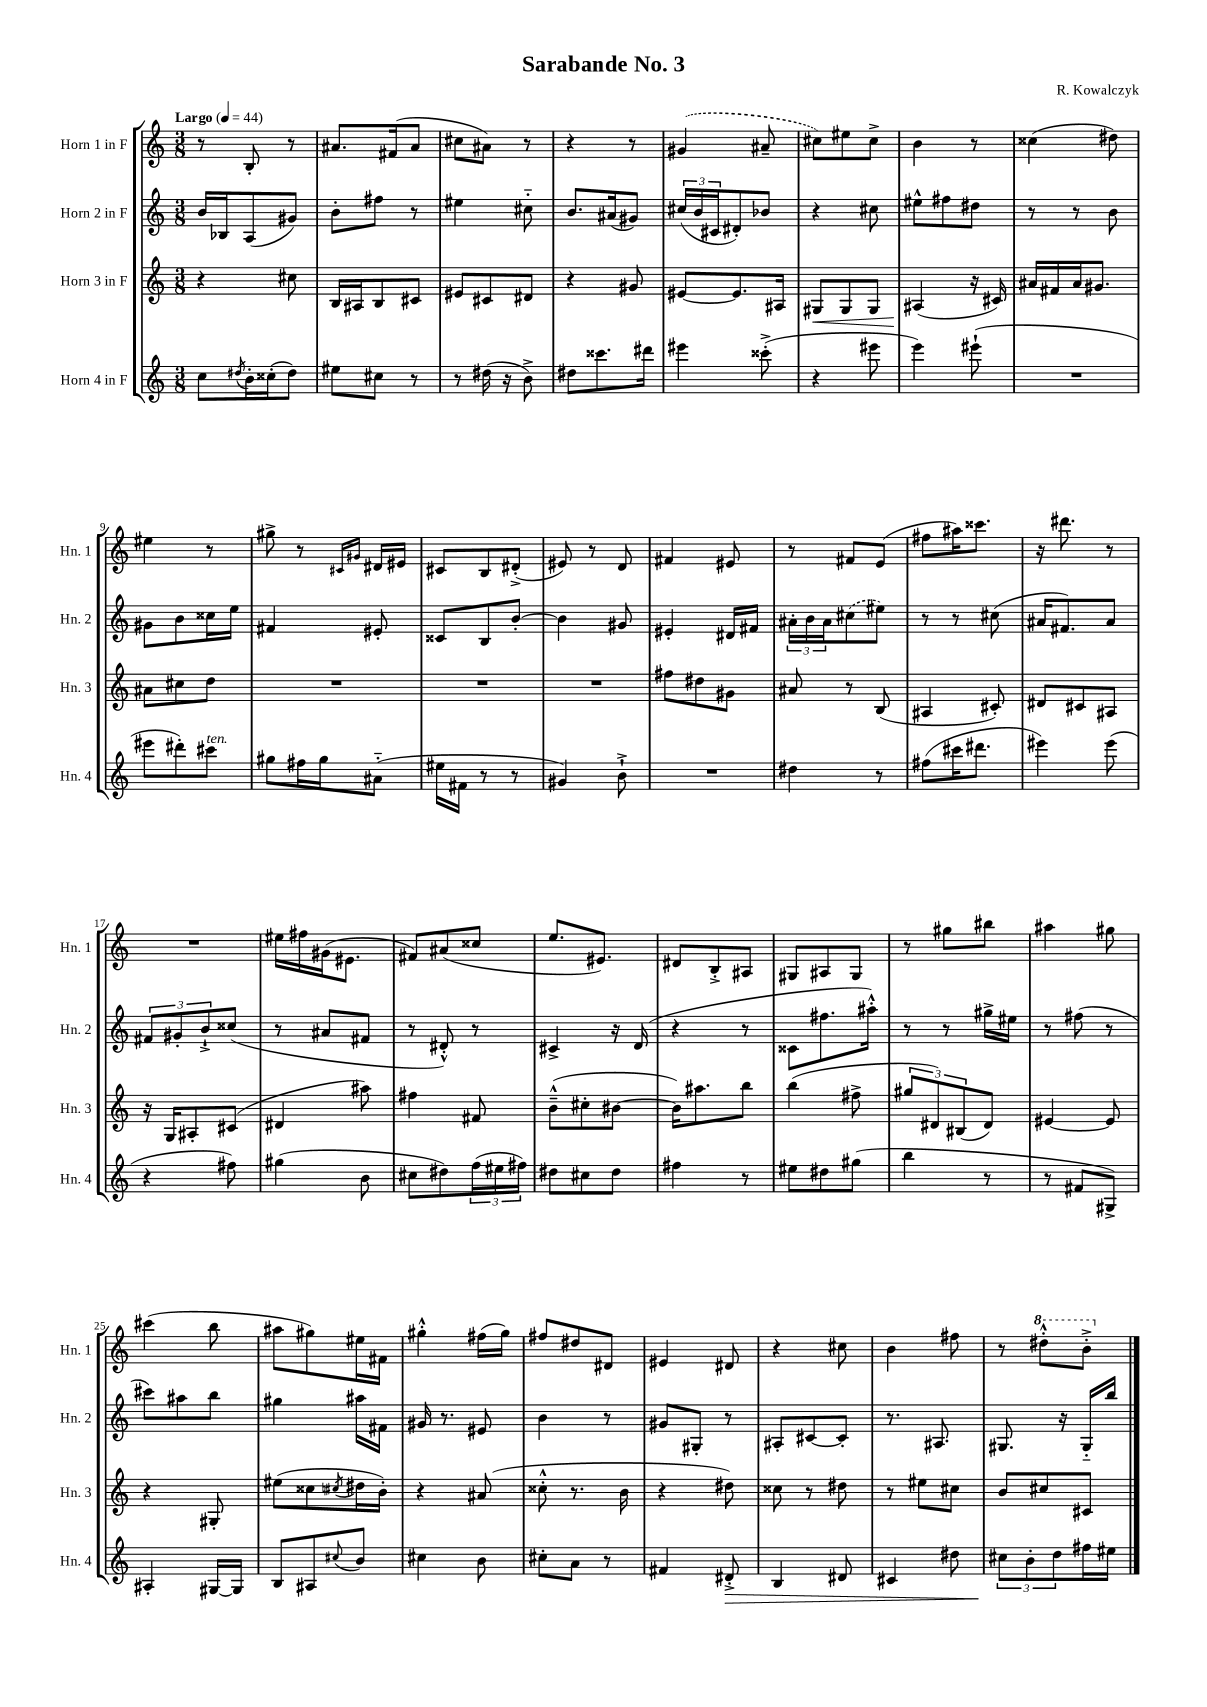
\header { title = "Sarabande No. 3" composer = "R. Kowalczyk" }
<<
\new StaffGroup <<
\new Staff = "s0" \with { instrumentName = "Horn 1 in F" shortInstrumentName = "Hn. 1" } {
    \clef treble \key c \major \numericTimeSignature \time 3/8 \tempo "Largo" 4 = 44
    r8 b8-. r8 |
    ais'8. fis'16( ais'8 |
    cis''8 ais'8) r8 |
    r4 r8 |
    \once \slurDashed gis'4( ais'8-- |
    cis''8) eis''8 cis''8-> |
    b'4 r8 |
    cisis''4( dis''8) |
    eis''4 r8 |
    gis''8-> r8 \grace { cis'16 gis'16 } dis'16 eis'16 |
    cis'8 b8 dis'8-.->( |
    eis'8) r8 d'8 |
    fis'4 eis'8 |
    r8 fis'8 e'8( |
    fis''8 ais''16) cisis'''8. |
    r16 dis'''8. r8 |
    R4. |
    eis''16 fis''16 gis'16( eis'8. |
    fis'8) ais'8( cisis''8 |
    e''8. eis'8.) |
    dis'8 b8-.-> ais8 |
    gis8 ais8 gis8 |
    r8 gis''8 bis''8 |
    ais''4 gis''8 |
    cis'''4( b''8 |
    ais''8 gis''8) eis''16 fis'16 |
    gis''4-.-^ fis''16( gis''16) |
    fis''8 dis''8 dis'8 |
    eis'4 dis'8 |
    r4 cis''8 |
    b'4 fis''8 |
    r8 \ottava #1 dis'''8-.-^ b''8-.-> \ottava #0 \bar "|." |
}
\new Staff = "s1" \with { instrumentName = "Horn 2 in F" shortInstrumentName = "Hn. 2" } {
    \clef treble \key c \major \numericTimeSignature \time 3/8
    b'16 bes16 a8( gis'8) |
    b'8-. fis''8 r8 |
    eis''4 cis''8-_ |
    b'8. ais'16( gis'8) |
    \tuplet 3/2 { cis''16( b'16 cis'16 } dis'8-.) bes'8 |
    r4 cis''8 |
    eis''8-^ fis''8 dis''8 |
    r8 r8 b'8 |
    gis'8 b'8 cisis''16 e''16 |
    fis'4 eis'8-. |
    cisis'8 b8 b'8~-. |
    b'4 gis'8 |
    eis'4-. dis'16 fis'16 |
    \tuplet 3/2 { ais'16-. b'16 ais'16 } \once \slurDashed cis''8( eis''8) |
    r8 r8 cis''8( |
    ais'16 fis'8.) ais'8 |
    \tuplet 3/2 { fis'8 gis'8-. b'8-!-> } cisis''8( |
    r8 ais'8 fis'8 |
    r8 dis'8-.-^) r8 |
    cis'4-> r16 d'16( |
    r4 r8 |
    cisis'8 fis''8. ais''16-.-^) |
    r8 r8 gis''16-> eis''16 |
    r8 fis''8( r8 |
    cis'''8) ais''8 b''8 |
    gis''4 ais''16 fis'16 |
    gis'16 r8. eis'8 |
    b'4 r8 |
    gis'8 gis8-. r8 |
    ais8-. cis'8~ cis'8-. |
    r8. ais8. |
    gis8. r16 gis16-_ b''16 \bar "|." |
}
\new Staff = "s2" \with { instrumentName = "Horn 3 in F" shortInstrumentName = "Hn. 3" } {
    \clef treble \key c \major \numericTimeSignature \time 3/8
    r4 cis''8 |
    b16 ais16 b8 cis'8 |
    eis'8 cis'8 dis'8 |
    r4 gis'8 |
    eis'8~ eis'8. ais16 |
    gis8\< gis8 gis8 |
    ais4\!( r16 cis'16) |
    ais'16 fis'16 ais'16 gis'8. |
    ais'8 cis''8 d''8 |
    R4. |
    R4. |
    R4. |
    fis''8 dis''8 gis'8 |
    ais'8 r8 b8( |
    ais4 cis'8-.) |
    dis'8 cis'8 ais8 |
    r16 g16 ais8-. cis'8( |
    dis'4 ais''8) |
    fis''4 fis'8 |
    b'8---^( cis''8-. bis'8~ |
    bis'16) ais''8. b''8 |
    b''4( fis''8-> |
    \tuplet 3/2 { gis''8 dis'8) bis8( } dis'8) |
    eis'4~ eis'8 |
    r4 gis8-. |
    eis''8( cisis''8 \acciaccatura { cis''8 } dis''16 b'16-.) |
    r4 ais'8( |
    cisis''8-.-^ r8. b'16 |
    r4 dis''8) |
    cisis''8 r8 dis''8 |
    r8 eis''8 cis''8 |
    b'8 cis''8 cis'8 \bar "|." |
}
\new Staff = "s3" \with { instrumentName = "Horn 4 in F" shortInstrumentName = "Hn. 4" } {
    \clef treble \key c \major \numericTimeSignature \time 3/8
    c''8 \acciaccatura { dis''8 } b'16-. cisis''16-.( dis''8) |
    eis''8 cis''8 r8 |
    r8 dis''16( r16 b'8->) |
    dis''8 cisis'''8. dis'''16 |
    eis'''4 cisis'''8-.->( |
    r4 eis'''8 |
    e'''4) eis'''8-!( |
    R4. |
    eis'''8 dis'''8-.) cis'''8^\markup { \italic "ten." } |
    gis''8 fis''16 gis''16 ais'8-_( |
    eis''16 fis'16 r8 r8 |
    gis'4) b'8-!-> |
    R4. |
    dis''4 r8 |
    fis''8( cis'''16 dis'''8. |
    eis'''4) eis'''8( |
    r4 fis''8) |
    gis''4( b'8 |
    cis''8 dis''8) \tuplet 3/2 { f''16( eis''16 fis''16) } |
    dis''8 cis''8 dis''8 |
    fis''4 r8 |
    eis''8 dis''8 gis''8( |
    b''4 r8 |
    r8 fis'8 gis8->) |
    ais4-. gis16~ gis16 |
    b8 ais8 \appoggiatura { cis''8 } b'8 |
    cis''4 b'8 |
    cis''8-. a'8 r8 |
    fis'4 dis'8-.->\> |
    b4 dis'8 |
    cis'4 dis''8 |
    \tuplet 3/2 { cis''8\! b'8-. d''8 } fis''16 eis''16 \bar "|." |
}
>>
>>
